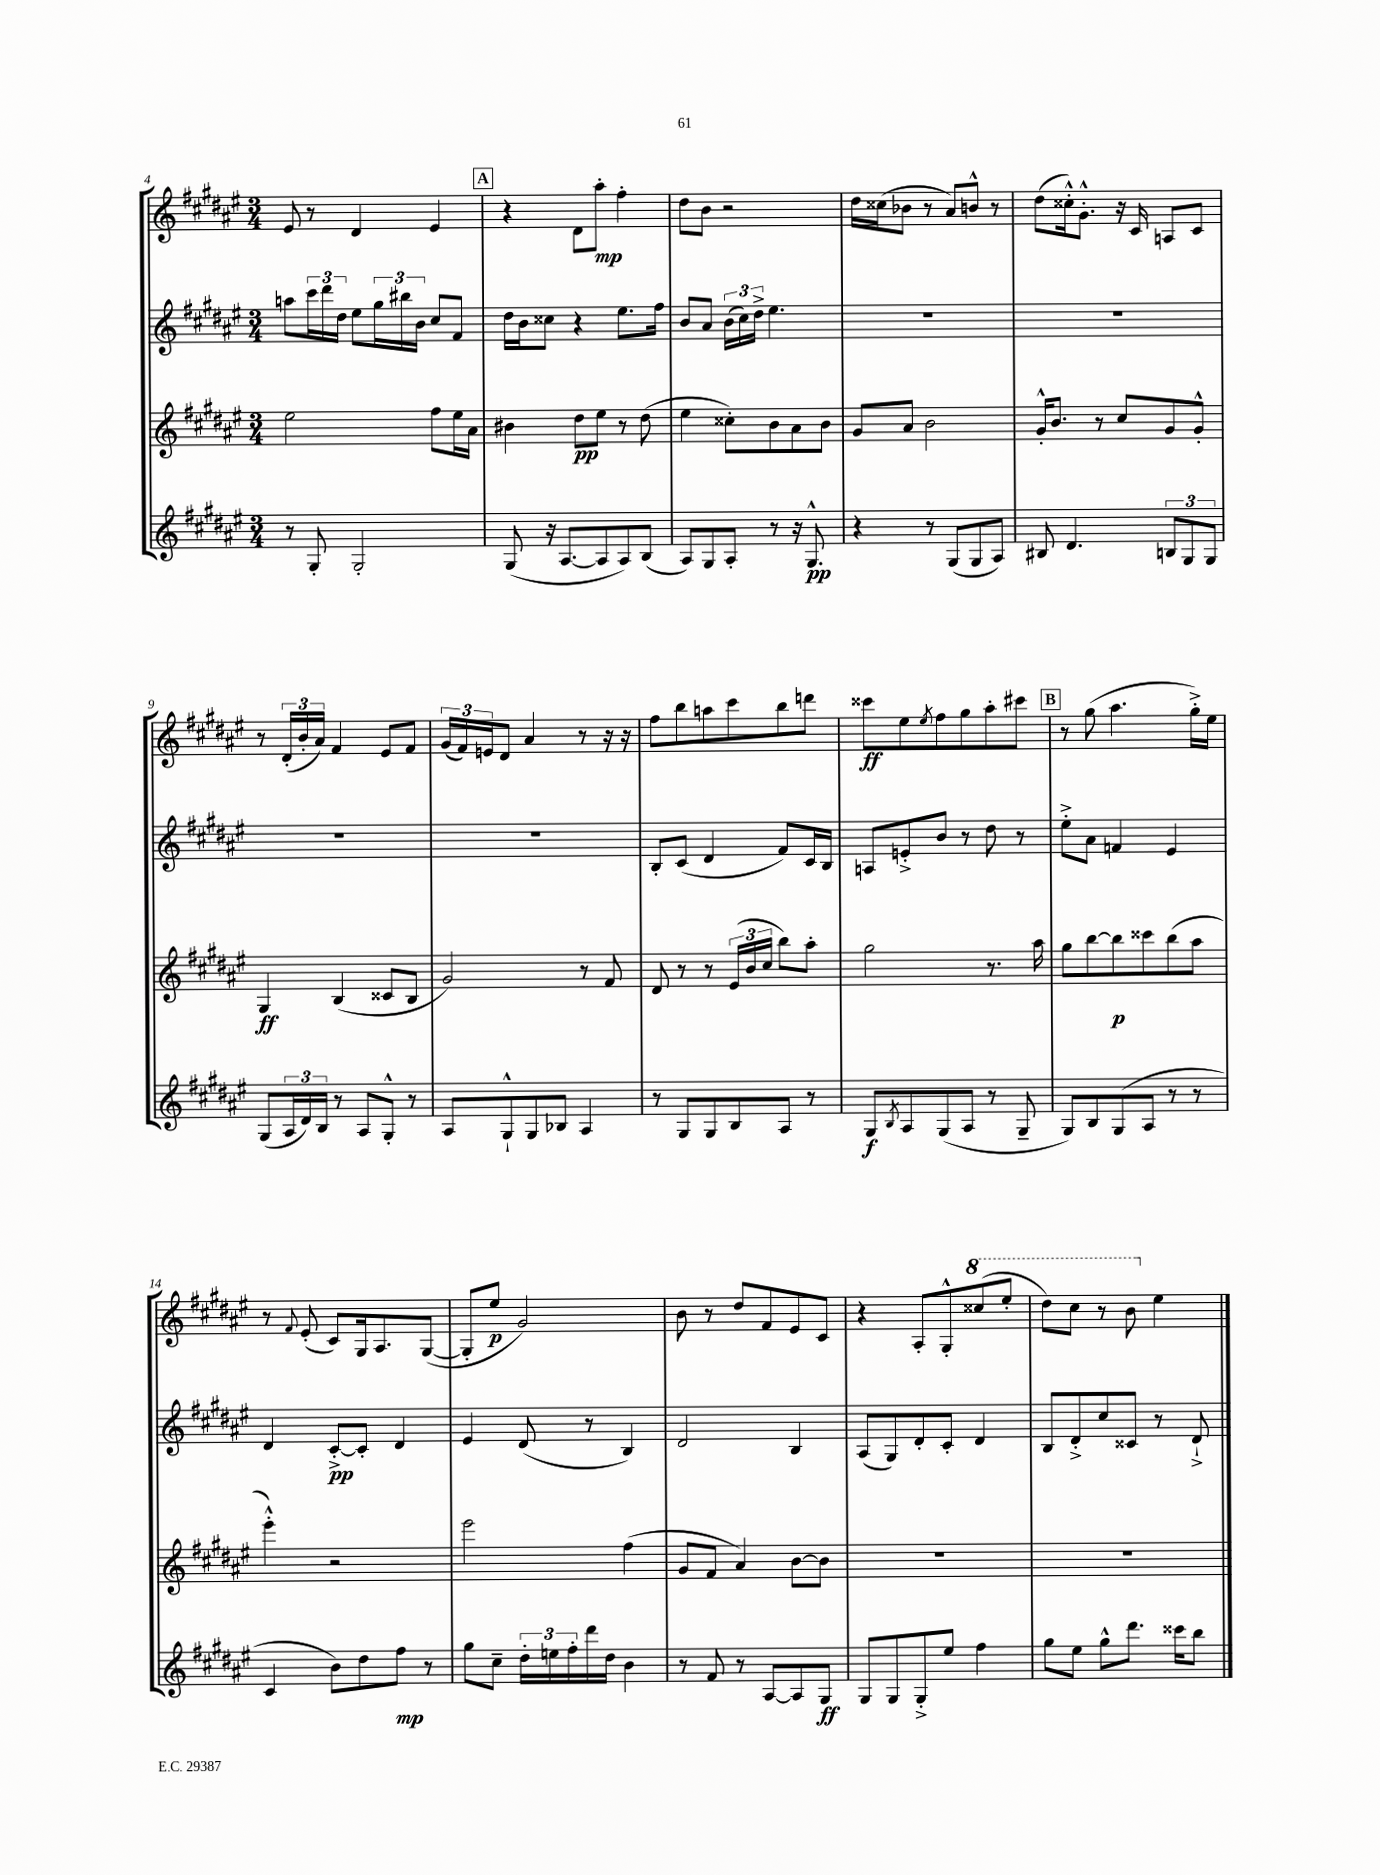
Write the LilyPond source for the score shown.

<<
\new StaffGroup <<
\new Staff = "s0" {
    \clef treble \key fis \major \numericTimeSignature \time 3/4
    eis'8 r8 dis'4 eis'4 |
    \mark \markup { \box "A" } r4 dis'8 ais''8-.\mp fis''4-. |
    dis''8 b'8 r2 |
    dis''16 cisis''16( bes'8 r8 ais'8) b'8-^ r8 |
    dis''8( cisis''16-.-^) gis'8.-.-^ r16 cis'16 a8 cis'8 |
    r8 \tuplet 3/2 { dis'16-.( b'16-. ais'16) } fis'4 eis'8 fis'8 |
    \tuplet 3/2 { gis'16( fis'16) e'16 } dis'8 ais'4 r8 r16 r16 |
    fis''8 b''8 a''8 cis'''8 b''8 d'''8 |
    cisis'''8\ff eis''8 \acciaccatura { eis''8 } fis''8 gis''8 ais''8-. cis'''8 |
    \mark \markup { \box "B" } r8 gis''8( ais''4. gis''16-.->) eis''16 |
    r8 \appoggiatura { fis'8 } eis'8-.( cis'8) gis16 ais8. gis8~( |
    gis8-. eis''8\p gis'2) |
    b'8 r8 dis''8 fis'8 eis'8 cis'8 |
    r4 ais8-. gis8-.-^ \ottava #1 cisis'''8( eis'''8-. |
    dis'''8) cis'''8 r8 b''8 \ottava #0 eis''4 \bar "|." |
}
\new Staff = "s1" {
    \clef treble \key fis \major \numericTimeSignature \time 3/4
    a''8 \tuplet 3/2 { cis'''16 dis'''16 dis''16 } eis''8 \tuplet 3/2 { gis''16 bis''16 b'16 } cis''8 fis'8 |
    \mark \markup { \box "A" } dis''16 b'16 cisis''8 r4 eis''8. fis''16 |
    b'8 ais'8 \tuplet 3/2 { b'16( cis''16) dis''16-> } eis''4. |
    R2. |
    R2. |
    R2. |
    R2. |
    b8-. cis'8( dis'4 fis'8) cis'16 b16 |
    a8 e'8-.-> b'8 r8 dis''8 r8 |
    \mark \markup { \box "B" } eis''8-.-> ais'8 f'4 eis'4 |
    dis'4 cis'8~-.->\pp cis'8-. dis'4 |
    eis'4 dis'8( r8 b4) |
    dis'2 b4 |
    ais8( gis8) dis'8-. cis'8-. dis'4 |
    b8 dis'8-.-> cis''8 cisis'8 r8 dis'8-!-> \bar "|." |
}
\new Staff = "s2" {
    \clef treble \key fis \major \numericTimeSignature \time 3/4
    eis''2 fis''8 eis''16 ais'16 |
    \mark \markup { \box "A" } bis'4 dis''8\pp eis''8 r8 dis''8( |
    eis''4 cisis''8-.) b'8 ais'8 b'8 |
    gis'8 ais'8 b'2 |
    gis'16-.-^ b'8. r8 cis''8 gis'8 gis'8-.-^ |
    gis4\ff b4( cisis'8 b8 |
    gis'2) r8 fis'8 |
    dis'8 r8 r8 \tuplet 3/2 { eis'16( b'16 cis''16 } b''8) ais''8-. |
    gis''2 r8. ais''16 |
    \mark \markup { \box "B" } gis''8 b''8~ b''8\p cisis'''8 b''8( ais''8 |
    eis'''4-.-^) r2 |
    eis'''2 fis''4( |
    gis'8 fis'8 ais'4) b'8~ b'8 |
    R2. |
    R2. \bar "|." |
}
\new Staff = "s3" {
    \clef treble \key fis \major \numericTimeSignature \time 3/4
    r8 gis8-. gis2-. |
    \mark \markup { \box "A" } gis8( r16 ais8.~ ais8 ais8) b8( |
    ais8) gis8 ais8-. r8 r16 gis8.-^\pp |
    r4 r8 gis8( gis8 ais8) |
    bis8 dis'4. \tuplet 3/2 { b8 gis8 gis8 } |
    gis8( \tuplet 3/2 { ais16 dis'16) b16 } r8 ais8 gis8-.-^ r8 |
    ais8 gis8-!-^ gis8 bes8 ais4 |
    r8 gis8 gis8 b8 ais8 r8 |
    gis8\f \acciaccatura { b8 } ais8 gis8( ais8 r8 gis8-- |
    \mark \markup { \box "B" } gis8) b8 gis8( ais8 r8 r8 |
    cis'4 b'8) dis''8 fis''8\mp r8 |
    gis''8 cis''8-- \tuplet 3/2 { dis''16-. e''16 fis''16-. } dis'''16 dis''16 b'4 |
    r8 fis'8 r8 ais8~ ais8 gis8\ff |
    gis8 gis8 gis8-.-> eis''8 fis''4 |
    gis''8 eis''8 gis''8-^ dis'''8. cisis'''16 b''8 \bar "|." |
}
>>
>>
\layout { \context { \Score currentBarNumber = #4 } }
